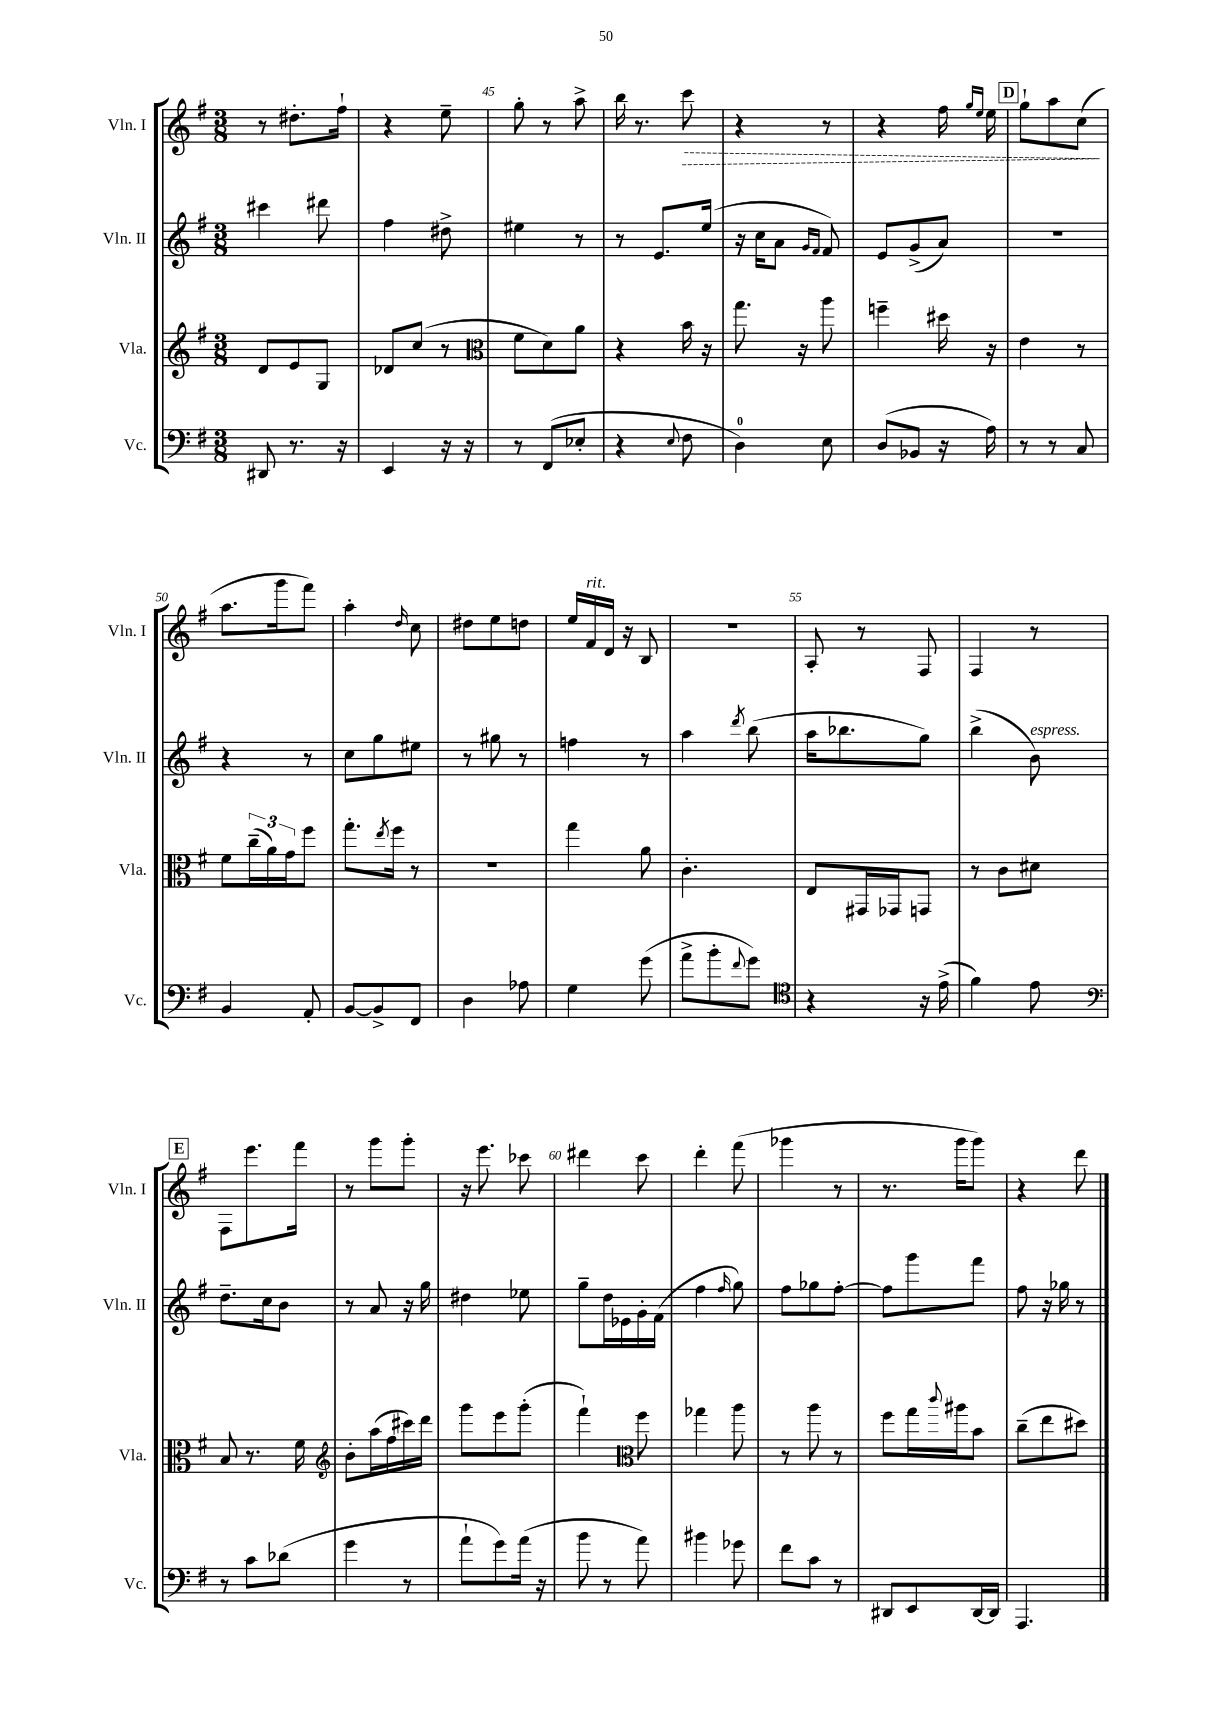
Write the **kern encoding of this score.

**kern	**kern	**kern	**kern
*staff4	*staff3	*staff2	*staff1
*clefF4	*clefG2	*clefG2	*clefG2
*k[f#]	*k[f#]	*k[f#]	*k[f#]
*M3/8	*M3/8	*M3/8	*M3/8
8DD#/	8d/L	4ccc#\	8r
8.r	8e/	.	8.dd#'\L
.	8G/J	8ddd#\	.
16r	.	.	16ff#`\Jk
=	=	=	=
4EE/	8d-/L	4ff#\	4r
.	(8cc/J	.	.
16r	8r	8dd#^\	8ee~\
16r	.	.	.
=	=	=	=
*	*clefC3	*	*
8r	8f#\L	4ee#\	8gg'\
(8FF#/L	8d\)	.	8r
8E-'/J	8a\J	8r	8aa^\
=	=	=	=
4r	4r	8r	16bb\
.	.	.	8.r
.	.	8.e/L	.
8qqE/	.	.	.
8F#\	16b\	.	8ccc\
.	16r	(16ee/Jk	.
=	=	=	=
4D\)	8.gg\	16r	4r
.	.	16cc\LK	.
.	.	8a\J	.
.	16r	.	.
.	.	16qqg/LL	.
.	.	16qqf#/JJ	.
8E\	8aa\	8f#/)	8r
=	=	=	=
(8D/L	4ff~\	8e/L	4r
8BB-/J	.	(8g^/	.
16r	16dd#\	8a/J)	16ff#\
.	.	.	16qqgg/LL
.	.	.	16qqee/JJ
16A\)	16r	.	16ee\
=	=	=	=
8r	4e\	4.r	8gg`\L
8r	.	.	8aa\
8C/	8r	.	(8cc\J
=	=	=	=
4BB/	8f#\L	4r	8.aa\L
.	(24cc~\L	.	.
.	24a\)	.	.
.	.	.	16ggg\k
.	24g\J	.	.
8AA'/	8ff#\J	8r	8fff#\J)
=	=	=	=
[8BB/L	8.gg'\L	8cc\L	4aa'\
8BB^/]	.	8gg\	.
.	8qee/	.	.
.	16ff#\Jk	.	.
.	.	.	16qqdd/
8FF#/J	8r	8ee#\J	8cc\
=	=	=	=
4D\	4.r	8r	8dd#\L
.	.	8gg#\	8ee\
8A-\	.	8r	8dd\J
=	=	=	=
4G\	4gg\	4ff\	16ee/LL
.	.	.	16f#/
.	.	.	16d/JJ
.	.	.	16r
(8g\	8a\	8r	8B/
=	=	=	=
8a^\L	4.c'\	4aa\	4.r
8b'\	.	.	.
8qqf#/	.	8qddd/	.
8g\J)	.	(8bb\	.
=	=	=	=
*clefC4	*	*	*
4r	8E/L	16aa\LK	8A'/
.	.	8.bb-\	.
.	16GG#/L	.	8r
.	16GG-/J	.	.
16r	8GG/J	8gg\J)	8F#/
(16e^\	.	.	.
=	=	=	=
4f#\)	8r	(4bb^\	4F#/
.	8c\L	.	.
8e\	8d#\J	8b\)	8r
=	=	=	=
*clefF4	*	*	*
8r	8B/	8.dd~\L	8F#\L
8c\L	8.r	.	8.eee\
.	.	16cc\k	.
(8d-\J	.	8b\J	.
.	16f#\	.	16fff#\Jk
=	=	=	=
*	*clefG2	*	*
4g\	8b'\L	8r	8r
.	(16aa\L	8a/	8ggg\L
.	16ff#\	.	.
8r	16ccc#\)	16r	8ggg'\J
.	16ddd\JJ	16gg\	.
=	=	=	=
8a`\L	8ggg\L	4dd#\	16r
.	.	.	8.eee\
8g\)	8eee\	.	.
(16a\Jk	(8ggg'\J	8ee-\	8ccc-\
16r	.	.	.
=	=	=	=
8b\	4fff#`\)	8gg~\L	4ddd#\
8r	.	16dd\L	.
.	.	16e-\	.
*	*clefC3	*	*
8a\)	8ff#\	16g'\	8ccc\
.	.	(16f#\JJ	.
=	=	=	=
4b#\	4gg-\	4ff#\	4ddd'\
.	.	16qqff#/	.
8g-\	8aa\	8gg\)	(8fff#\
=	=	=	=
8f#\L	8r	8ff#\L	4ggg-\
8c\J	8aa\	8gg-\	.
8r	8r	[8ff#'\J	8r
=	=	=	=
8DD#/L	8ff#\L	8ff#\]L	8.r
8EE/	16gg\L	8ggg\	.
.	8qqccc/	.	.
.	16aa#\J	.	16ggg\LK
[16DD#/L	8b\J	8fff#\J	8ggg\J)
16DD#/]JJ	.	.	.
=	=	=	=
4.AAA/	(8cc~\L	8ff#\	4r
.	8ee\	16r	.
.	.	16gg-\	.
.	8dd#\J)	8r	8ddd\
==	==	==	==
*-	*-	*-	*-
